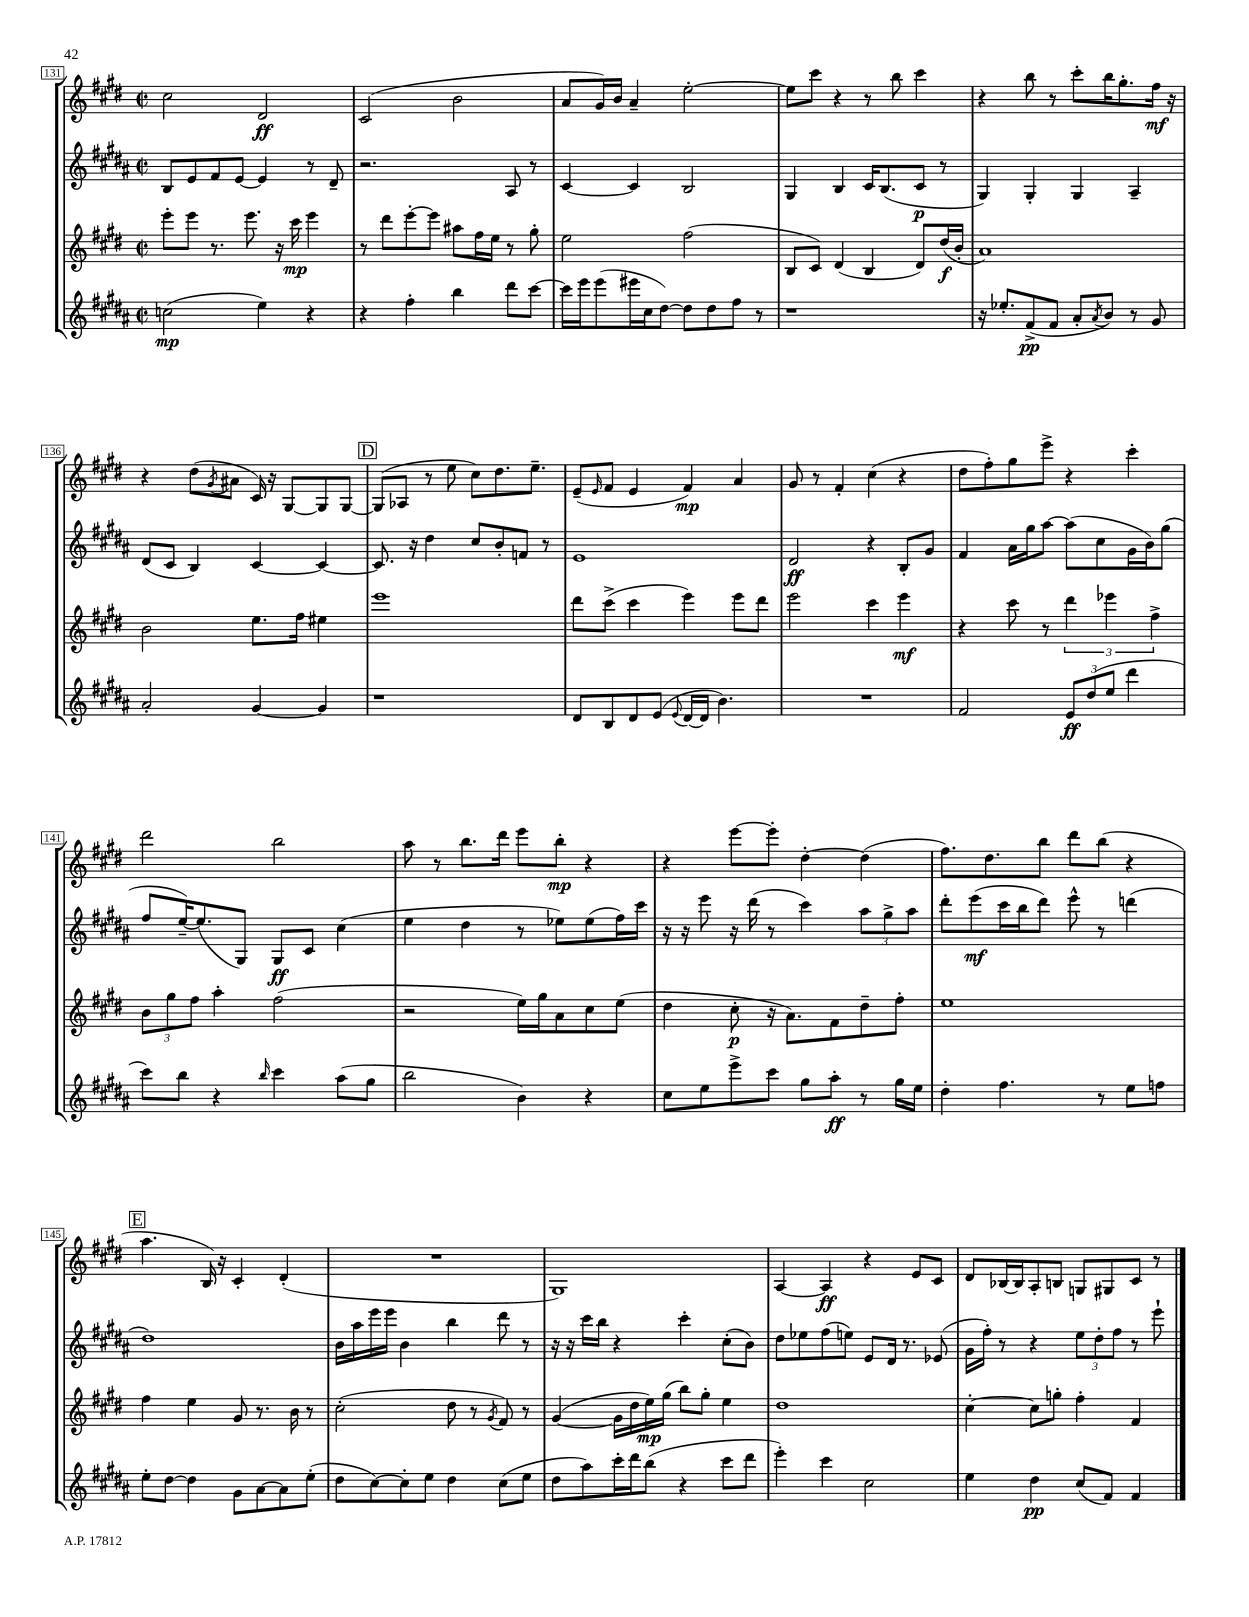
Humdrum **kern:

**kern	**dynam	**kern	**dynam	**kern	**dynam	**kern	**dynam
*part4	*part4	*part3	*part3	*part2	*part2	*part1	*part1
*staff4	*staff4	*staff3	*staff3	*staff2	*staff2	*staff1	*staff1
*clefG2	*	*clefG2	*	*clefG2	*	*clefG2	*
*k[f#c#g#d#a#]	*	*k[f#c#g#d#]	*	*k[f#c#g#d#a#]	*	*k[f#c#g#d#]	*
*M2/2	*	*M2/2	*	*M2/2	*	*M2/2	*
*met(c|)	*	*met(c|)	*	*met(c|)	*	*met(c|)	*
=131	=131	=131	=131	=131	=131	=131	=131
(2ccn\	mp	8eee'\L	.	8B/L	.	2cc#\	.
.	.	8eee\J	.	8e/	.	.	.
.	.	8.r	.	8f#/	.	.	.
.	.	.	.	[8e/J	.	.	.
.	.	8.eee\	.	.	.	.	.
4ee\)	.	.	.	4e/]	.	2d#/	ff
.	.	16r	.	.	.	.	.
.	.	16ccc#\	mp	.	.	.	.
4r	.	4eee\	.	8r	.	.	.
.	.	.	.	8d#~/	.	.	.
=132	=132	=132	=132	=132	=132	=132	=132
4r	.	8r	.	2.r	.	(2c#/	.
.	.	8ddd#\L	.	.	.	.	.
4ff#'\	.	[8eee'\	.	.	.	.	.
.	.	8eee\J]	.	.	.	.	.
4bb\	.	8aa#X\L	.	.	.	2b\	.
.	.	16ff#\L	.	.	.	.	.
.	.	16ee\JJ	.	.	.	.	.
8ddd#\L	.	8r	.	8A#/	.	.	.
[8ccc#\J	.	8gg#'\	.	8r	.	.	.
=133	=133	=133	=133	=133	=133	=133	=133
16ccc#\LL]	.	2ee\	.	[4c#/	.	8a/L	.
16eee\J	.	.	.	.	.	.	.
(8eee\	.	.	.	.	.	16g#/L)	.
.	.	.	.	.	.	16b/JJ	.
16eee#X\L	.	.	.	4c#/]	.	4a~/	.
16cc#\J	.	.	.	.	.	.	.
[8dd#\J)	.	.	.	.	.	.	.
8dd#\L]	.	(2ff#\	.	2B/	.	[2ee'\	.
8dd#\	.	.	.	.	.	.	.
8ff#\J	.	.	.	.	.	.	.
8r	.	.	.	.	.	.	.
=134	=134	=134	=134	=134	=134	=134	=134
1r	.	8B/L	.	4G#/	.	8ee\L]	.
.	.	8c#/J)	.	.	.	8ccc#\J	.
.	.	(4d#/	.	4B/	.	4r	.
.	.	4B/	.	16c#/KL	.	8r	.
.	.	.	.	(8.B/	.	.	.
.	.	.	.	.	.	8bb\	.
.	.	8d#/L)	.	8c#/J	p	4ccc#\	.
.	.	(16dd#/L	f	8r	.	.	.
.	.	16b'/JJ	.	.	.	.	.
=135	=135	=135	=135	=135	=135	=135	=135
16r	.	1a)	.	4G#/)	.	4r	.
8.ee-X'/L	.	.	.	.	.	.	.
(8f#^/	pp	.	.	4G#'/	.	8bb\	.
8f#/J	.	.	.	.	.	8r	.
8a#'/L	.	.	.	4G#/	.	8ccc#'\L	.
8qa#/	.	.	.	.	.	.	.
8b/J)	.	.	.	.	.	16bb\K	.
.	.	.	.	.	.	8.gg#'\	.
8r	.	.	.	4A#~/	.	.	.
8g#/	.	.	.	.	.	16ff#\Jk	mf
.	.	.	.	.	.	16r	.
!!LO:LB:g=z
=136	=136	=136	=136	=136	=136	=136	=136
2a#'/	.	2b\	.	(8d#/L	.	4r	.
.	.	.	.	8c#/J	.	.	.
.	.	.	.	4B/)	.	(8dd#\L	.
.	.	.	.	.	.	8qg#/	.
.	.	.	.	.	.	8a#X\J	.
[4g#/	.	8.ee\L	.	[4c#/	.	16c#/)	.
.	.	.	.	.	.	16r	.
.	.	.	.	.	.	[8G#/L	.
.	.	16ff#\Jk	.	.	.	.	.
4g#/]	.	4ee#X\	.	4c#/_	.	8G#/]	.
.	.	.	.	.	.	[8G#/J	.
!!LO:REH:place=s1:t=D
=137	=137	=137	=137	=137	=137	=137	=137
1r	.	1eee	.	8.c#/]	.	(8G#/L]	.
.	.	.	.	.	.	8A-X/J	.
.	.	.	.	16r	.	.	.
.	.	.	.	4dd#\	.	8r	.
.	.	.	.	.	.	8ee\	.
.	.	.	.	8cc#/L	.	8cc#\L)	.
.	.	.	.	8b'/	.	8.dd#\	.
.	.	.	.	8fn/J	.	.	.
.	.	.	.	.	.	8.ee~\J	.
.	.	.	.	8r	.	.	.
=138	=138	=138	=138	=138	=138	=138	=138
8d#/L	.	8ddd#\L	.	1e	.	(8e~/L	.
.	.	.	.	.	.	16qqe/	.
8B/	.	(8ccc#^\J	.	.	.	8f#/J	.
8d#/	.	4ccc#\	.	.	.	4e/	.
(8e/J	.	.	.	.	.	.	.
8qqe/	.	.	.	.	.	.	.
[16d#/LL	.	4eee\)	.	.	.	4f#/)	mp
16d#/JJ]	.	.	.	.	.	.	.
4.b\)	.	.	.	.	.	.	.
.	.	8eee\L	.	.	.	4a/	.
.	.	8ddd#\J	.	.	.	.	.
=139	=139	=139	=139	=139	=139	=139	=139
1r	.	2eee\	.	2d#/	ff	8g#/	.
.	.	.	.	.	.	8r	.
.	.	.	.	.	.	4f#'/	.
.	.	4ccc#\	.	4r	.	(4cc#\	.
.	.	4eee\	mf	8B'/L	.	4r	.
.	.	.	.	8g#/J	.	.	.
=140	=140	=140	=140	=140	=140	=140	=140
2f#/	.	4r	.	4f#/	.	8dd#\L	.
.	.	.	.	.	.	8ff#'\)	.
.	.	8ccc#\	.	16a#\LL	.	8gg#\	.
.	.	.	.	16gg#\J	.	.	.
.	.	8r	.	[8aa#\J	.	8eee^\J	.
12e/L	ff	6ddd#\	.	(8aa#\L]	.	4r	.
(12dd#/	.	.	.	.	.	.	.
.	.	.	.	8cc#\	.	.	.
12ee/J	.	6eee-X\	.	.	.	.	.
4ddd#\	.	.	.	16g#\L	.	4ccc#'\	.
.	.	.	.	16b\J)	.	.	.
.	.	6ff#^\	.	.	.	.	.
.	.	.	.	(8gg#\J	.	.	.
!!LO:LB:g=z
=141	=141	=141	=141	=141	=141	=141	=141
8ccc#\L)	.	12b\L	.	8ff#/L	.	2ddd#\	.
.	.	12gg#\	.	.	.	.	.
8bb\J	.	.	.	[16ee~/K)	.	.	.
.	.	12ff#\J	.	.	.	.	.
.	.	.	.	(8.ee/]	.	.	.
4r	.	4aa'\	.	.	.	.	.
.	.	.	.	8G#/J)	.	.	.
16qqbb/	.	.	.	.	.	.	.
4ccc#\	.	(2ff#\	.	8G#/L	ff	2bb\	.
.	.	.	.	8c#/J	.	.	.
(8aa#\L	.	.	.	(4cc#\	.	.	.
8gg#\J	.	.	.	.	.	.	.
=142	=142	=142	=142	=142	=142	=142	=142
2bb\	.	2r	.	4ee\	.	8aa\	.
.	.	.	.	.	.	8r	.
.	.	.	.	4dd#\	.	8.bb\L	.
.	.	.	.	.	.	16ddd#\Jk	.
4b\)	.	16ee\LL)	.	8r	.	8eee\L	.
.	.	16gg#\J	.	.	.	.	.
.	.	8a\	.	8ee-X\L)	.	8bb'\J	mp
4r	.	8cc#\	.	(8ee-\	.	4r	.
.	.	(8ee\J	.	16ff#\L)	.	.	.
.	.	.	.	16ccc#\JJ	.	.	.
=143	=143	=143	=143	=143	=143	=143	=143
8cc#\L	.	4dd#\	.	16r	.	4r	.
.	.	.	.	16r	.	.	.
8ee\	.	.	.	8eee\	.	.	.
8eee^\	.	8cc#'\	p	16r	.	[8eee\L	.
.	.	.	.	(16ddd#\	.	.	.
8ccc#\J	.	16r	.	8r	.	8eee'\J]	.
.	.	8.a\L)	.	.	.	.	.
8gg#\L	.	.	.	4ccc#\)	.	[4dd#'\	.
8aa#'\J	ff	8f#\	.	.	.	.	.
8r	.	8dd#~\	.	12aa#\L	.	(4dd#\]	.
.	.	.	.	12gg#^\	.	.	.
16gg#\LL	.	8ff#'\J	.	.	.	.	.
.	.	.	.	12aa#\J	.	.	.
16ee\JJ	.	.	.	.	.	.	.
=144	=144	=144	=144	=144	=144	=144	=144
4dd#'\	.	1ee	.	8ddd#'\L	.	8.ff#\L)	.
.	.	.	.	(8eee\	mf	.	.
.	.	.	.	.	.	8.dd#\	.
4.ff#\	.	.	.	16ccc#\L	.	.	.
.	.	.	.	16bb\J	.	.	.
.	.	.	.	8ddd#\J)	.	8bb\J	.
.	.	.	.	8eee^^\	.	8ddd#\L	.
8r	.	.	.	8r	.	(8bb\J	.
8ee\L	.	.	.	(4dddn\	.	4r	.
8ffn\J	.	.	.	.	.	.	.
!!LO:LB:g=z
!!LO:REH:place=s1:t=E
=145	=145	=145	=145	=145	=145	=145	=145
8ee'\L	.	4ff#\	.	1dd#)	.	4.aa\	.
[8dd#\J	.	.	.	.	.	.	.
4dd#\]	.	4ee\	.	.	.	.	.
.	.	.	.	.	.	16B/)	.
.	.	.	.	.	.	16r	.
8g#\L	.	8g#/	.	.	.	4c#'/	.
[8a#\	.	8.r	.	.	.	.	.
8a#\]	.	.	.	.	.	(4d#'/	.
.	.	16b\	.	.	.	.	.
(8ee'\J	.	8r	.	.	.	.	.
=146	=146	=146	=146	=146	=146	=146	=146
8dd#\L	.	(2cc#'\	.	16b\LL	.	1r	.
.	.	.	.	16aa#\	.	.	.
[8cc#\)	.	.	.	16eee\	.	.	.
.	.	.	.	16eee\JJ	.	.	.
8cc#'\]	.	.	.	4b\	.	.	.
8ee\J	.	.	.	.	.	.	.
4dd#\	.	8dd#\	.	4bb\	.	.	.
.	.	8r	.	.	.	.	.
.	.	8qg#/	.	.	.	.	.
(8cc#\L	.	8f#/)	.	8ddd#\	.	.	.
8ee\J	.	8r	.	8r	.	.	.
=147	=147	=147	=147	=147	=147	=147	=147
8dd#\L	.	([4g#/	.	16r	.	1G#)	.
.	.	.	.	16r	.	.	.
8aa#\)	.	.	.	16ccc#\LL	.	.	.
.	.	.	.	16bb\JJ	.	.	.
16ccc#'\L	.	16g#\LL]	.	4r	.	.	.
16ddd#\J	.	16dd#\	.	.	.	.	.
(8bb\J	.	16ee\)	mp	.	.	.	.
.	.	(16gg#\JJ	.	.	.	.	.
4r	.	8bb\L)	.	4ccc#'\	.	.	.
.	.	8gg#'\J	.	.	.	.	.
8ccc#\L	.	4ee\	.	(8cc#'\L	.	.	.
8ddd#\J	.	.	.	8b\J)	.	.	.
=148	=148	=148	=148	=148	=148	=148	=148
4eee'\)	.	1dd#	.	8dd#\L	.	[4A/	.
.	.	.	.	8ee-X\	.	.	.
4ccc#\	.	.	.	(8ff#\	.	4A/]	ff
.	.	.	.	8een\J)	.	.	.
2cc#\	.	.	.	8e/L	.	4r	.
.	.	.	.	16d#/Jk	.	.	.
.	.	.	.	8.r	.	.	.
.	.	.	.	.	.	8e/L	.
.	.	.	.	(8e-X/	.	8c#/J	.
=149	=149	=149	=149	=149	=149	=149	=149
4ee\	.	[4cc#'\	.	16g#\LL	.	8d#/L	.
.	.	.	.	16ff#'\JJ)	.	.	.
.	.	.	.	8r	.	[16B-X/L	.
.	.	.	.	.	.	16B-/J]	.
4dd#\	pp	8cc#\L]	.	4r	.	8A'/	.
.	.	8ggn'\J	.	.	.	8Bn/J	.
(8cc#/L	.	4ff#'\	.	12ee\L	.	8Gn/L	.
.	.	.	.	12dd#'\	.	.	.
8f#/J)	.	.	.	.	.	8G#X/	.
.	.	.	.	12ff#\J	.	.	.
4f#/	.	4f#/	.	8r	.	8c#/J	.
.	.	.	.	8eee`\	.	8r	.
==	==	==	==	==	==	==	==
*-	*-	*-	*-	*-	*-	*-	*-
